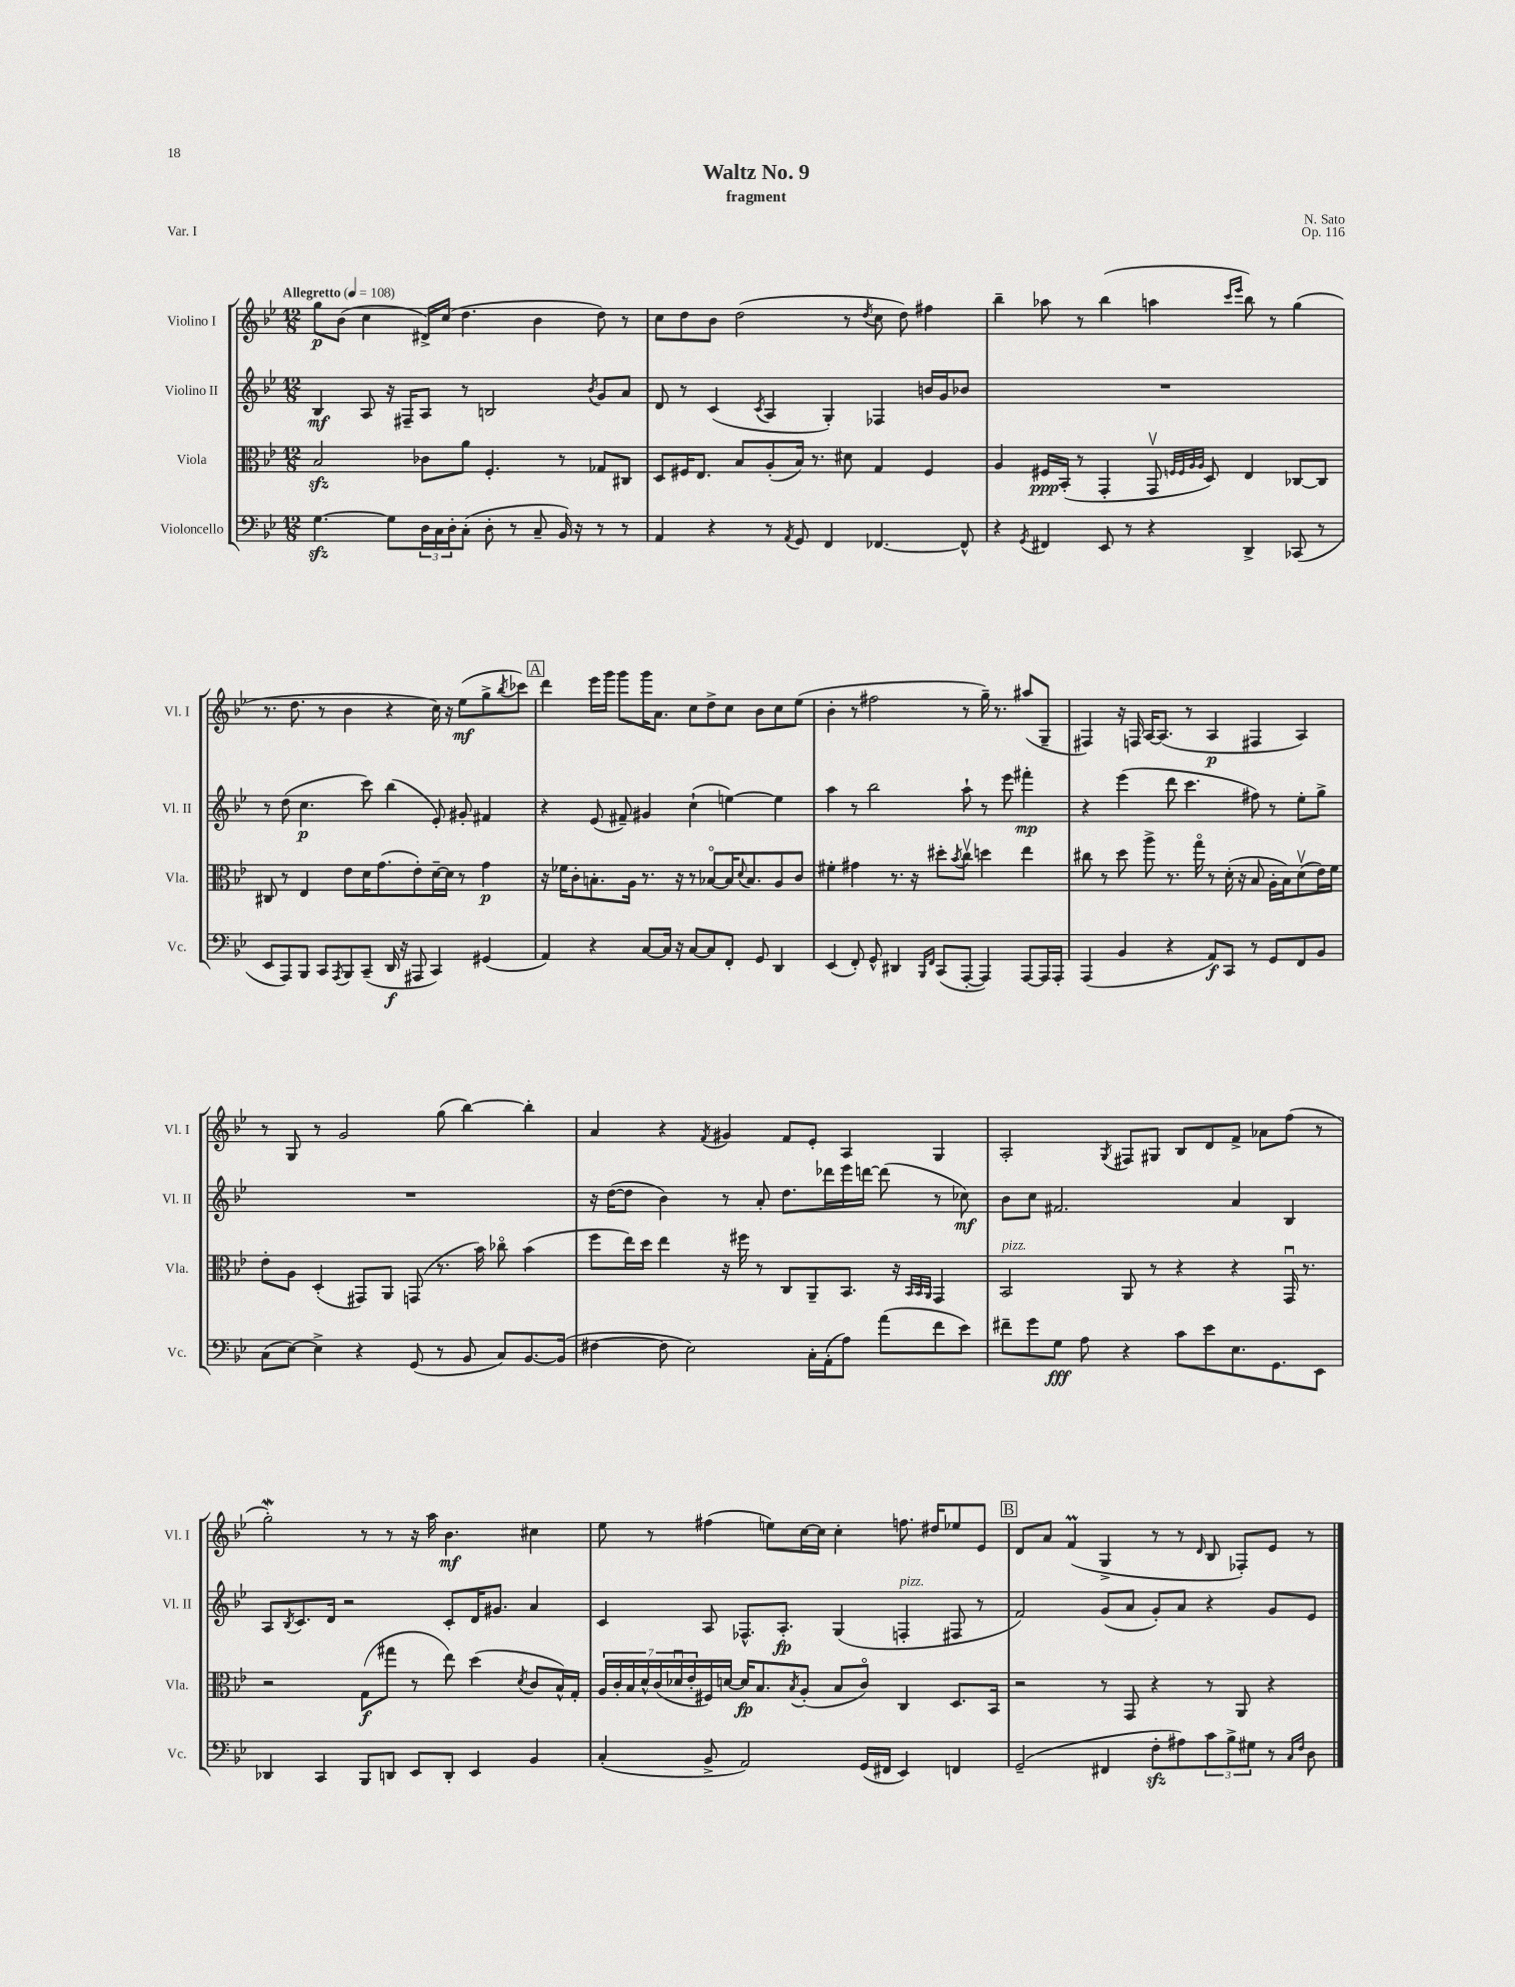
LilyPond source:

\header { title = "Waltz No. 9" composer = "N. Sato" subtitle = "fragment" opus = "Op. 116" piece = "Var. I" }
<<
\new StaffGroup <<
\new Staff = "s0" \with { instrumentName = "Violino I" shortInstrumentName = "Vl. I" } {
    \clef treble \key bes \major \numericTimeSignature \time 12/8 \tempo "Allegretto" 4 = 108
    g''8\p bes'8( c''4 dis'16->) c''16( d''4. bes'4 d''8) r8 |
    c''8 d''8 bes'8 d''2( r8 \acciaccatura { d''8 } c''8 d''8) fis''4 |
    bes''4-- aes''8 r8 bes''4( a''4 \grace { c'''16 ees'''16 } bes''8) r8 g''4( |
    r8. d''8. r8 bes'4 r4 c''16) r16 ees''8\mf( g''8-> \acciaccatura { bes''8 } ces'''8) |
    \mark \markup { \box "A" } d'''4 ees'''16 g'''16 g'''8 g'''16 a'8. c''8 d''8-> c''8 bes'8 c''8 ees''8( |
    bes'4-. r8 fis''2 r8 g''16--) r8. ais''8( g8-- |
    fis4) r16 f16 a16~ a8.( r8 a4\p fis4 a4) |
    r8 g8 r8 g'2 g''8( bes''4~) bes''4-. |
    a'4 r4 \acciaccatura { f'8 } gis'4 f'8 ees'8-. a4 g4 |
    a2-. \acciaccatura { g8 } fis8 gis8 bes8 d'8 f'8-> aes'8 f''8( r8 |
    g''2-.\mordent) r8 r8 r16 a''16 bes'4.\mf cis''4 |
    ees''8 r8 fis''4( e''8) c''16~ c''16 c''4-. f''8. dis''16 ees''8 ees'8 |
    \mark \markup { \box "B" } d'8 a'8 f'4\prall( g4-> r8 r8 \grace { d'16 } bes8 fes8-.) ees'8 r8 \bar "|." |
}
\new Staff = "s1" \with { instrumentName = "Violino II" shortInstrumentName = "Vl. II" } {
    \clef treble \key bes \major \numericTimeSignature \time 12/8
    bes4\mf a8 r16 fis16-- a8 r8 b2 \acciaccatura { bes'8 } g'8 a'8 |
    d'8 r8 c'4( \acciaccatura { c'8 } a4 g4-.) fes4 b'16 g'16 bes'8 |
    R1. |
    r8 d''8( c''4.\p c'''8) bes''4( ees'8-.) gis'8-. fis'4 |
    \mark \markup { \box "A" } r4 ees'8( fis'8--) gis'4 c''4-!( e''4~) e''4 |
    a''4 r8 bes''2 a''8-! r8 ees'''8 fis'''4-.\mp |
    r4 ees'''4( d'''8 c'''4. fis''8) r8 ees''8-. g''8-> |
    R1. |
    r16 d''16~( d''8 bes'4) r8 a'8-. d''8. des'''16 ees'''16 d'''16~ d'''8( r8 ces''8\mf) |
    bes'8 c''8 fis'2. a'4 bes4 |
    a8 \acciaccatura { bes8 } c'8. d'16 r2 c'8-. d'16 gis'8. a'4 |
    c'4 a8 fes8.-^ a8.-.\fp g4( f4-.^\markup { \italic "pizz." } fis8 r8 |
    \mark \markup { \box "B" } f'2) g'8( a'8 g'8-.) a'8 r4 g'8 ees'8 \bar "|." |
}
\new Staff = "s2" \with { instrumentName = "Viola" shortInstrumentName = "Vla." } {
    \clef alto \key bes \major \numericTimeSignature \time 12/8
    bes2\sfz ces'8 a'8 f4.-. r8 ges8 cis8 |
    d8 fis16 ees8. bes8 a8-.( bes16) r8. dis'8 g4 fis4 |
    a4 fis16\ppp bes,16-.( r8 g,4-. g,8\upbow \grace { f32 f32 a32 a32 } d8) ees4 ces8~ ces8 |
    cis8 r8 ees4 ees'8 d'16 g'8.( ees'8-.) d'16~-- d'16 r8 g'4\p |
    \mark \markup { \box "A" } r16 fes'16 c'8-. b8.-. a16 r8. r16 r8 bes8~\flageolet bes16 \appoggiatura { d'8 } bes8. a8 c'8 |
    fis'4-. gis'4 r8. r16 dis''8-. \acciaccatura { bes'8 } c''8\upbow d''4 ees''4 |
    cis''8 r8 d''8 a''8-> r8. g''16\flageolet r8 d'16-.( r16 bes8 a16-. bes16) d'8\upbow( ees'16) f'16 |
    ees'8-. a8 d4-.( gis,8) a,8 g,8( r8. bes'16) ces''8\flageolet bes'4( |
    f''8 ees''16) d''16 ees''4 r16 fis''16 r8 c8 a,8-- bes,8. r16 \grace { bes,32 bes,32 a,32 } g,4 |
    bes,2^\markup { \italic "pizz." } a,8 r8 r4 r4 g,16\downbow r8. |
    r2 g8\f( gis''8 r8 ees''8) d''4( \acciaccatura { d'8 } c'8 bes16-^) g16-. |
    \tuplet 7/4 { a16 c'16-. bes16 d'16-^ c'16( des'16\downbow ees'16-. } fis16) d'16~ d'16\fp bes8. \acciaccatura { bes8 } a8-.( bes8 c'8\flageolet) c4 d8. bes,16 |
    \mark \markup { \box "B" } r2 r8 g,8 r4 r8 a,8 r4 \bar "|." |
}
\new Staff = "s3" \with { instrumentName = "Violoncello" shortInstrumentName = "Vc." } {
    \clef bass \key bes \major \numericTimeSignature \time 12/8
    g4.~\sfz g8 \tuplet 3/2 { d16 c16 d16-. } c8-.( d8-. r8 c8-- bes,16) r16 r8 r8 |
    a,4 r4 r8 \acciaccatura { a,8 } g,8 f,4 fes,4.~ fes,8-^ |
    r4 \acciaccatura { g,8 } fis,4 ees,8 r8 r4 d,4-> ces,8( r8 |
    ees,8 a,,8) bes,,8 c,8 \acciaccatura { a,,8 } bes,,8 c,8--( d,16\f r16 ais,,8 c,4) gis,4( |
    \mark \markup { \box "A" } a,4) r4 c8~ c16 r16 c8~ c8 f,8-. g,8 d,4 |
    ees,4( f,8-.) g,8-^ dis,4 \grace { bes,,16 f,16 } c,8( a,,8~-. a,,4) a,,8~ a,,16 a,,16-. |
    a,,4( bes,4 r4 a,8\f) c,8 r8 g,8 f,8 bes,8 |
    c8( ees8~) ees4-> r4 g,8( r8 bes,8 c8) bes,8.~ bes,16( |
    fis4~ fis8 ees2) c16-. a,16-.( a8) a'8( f'8 ees'8) |
    fis'8-- g'8 g8\fff a8 r4 c'8 ees'8 ees8. g,8. ees,8 |
    des,4 c,4 bes,,8 d,8 ees,8 d,8-. ees,4 bes,4 |
    c4-.( bes,8-> a,2) g,16( fis,16 ees,4) f,4 |
    \mark \markup { \box "B" } g,2--( fis,4 f8-.\sfz ais8) \tuplet 3/2 { c'8 bes8-> gis8 } r8 \grace { c16 f16 } d8 \bar "|." |
}
>>
>>
\layout { \context { \Score \remove "Bar_number_engraver" } }
